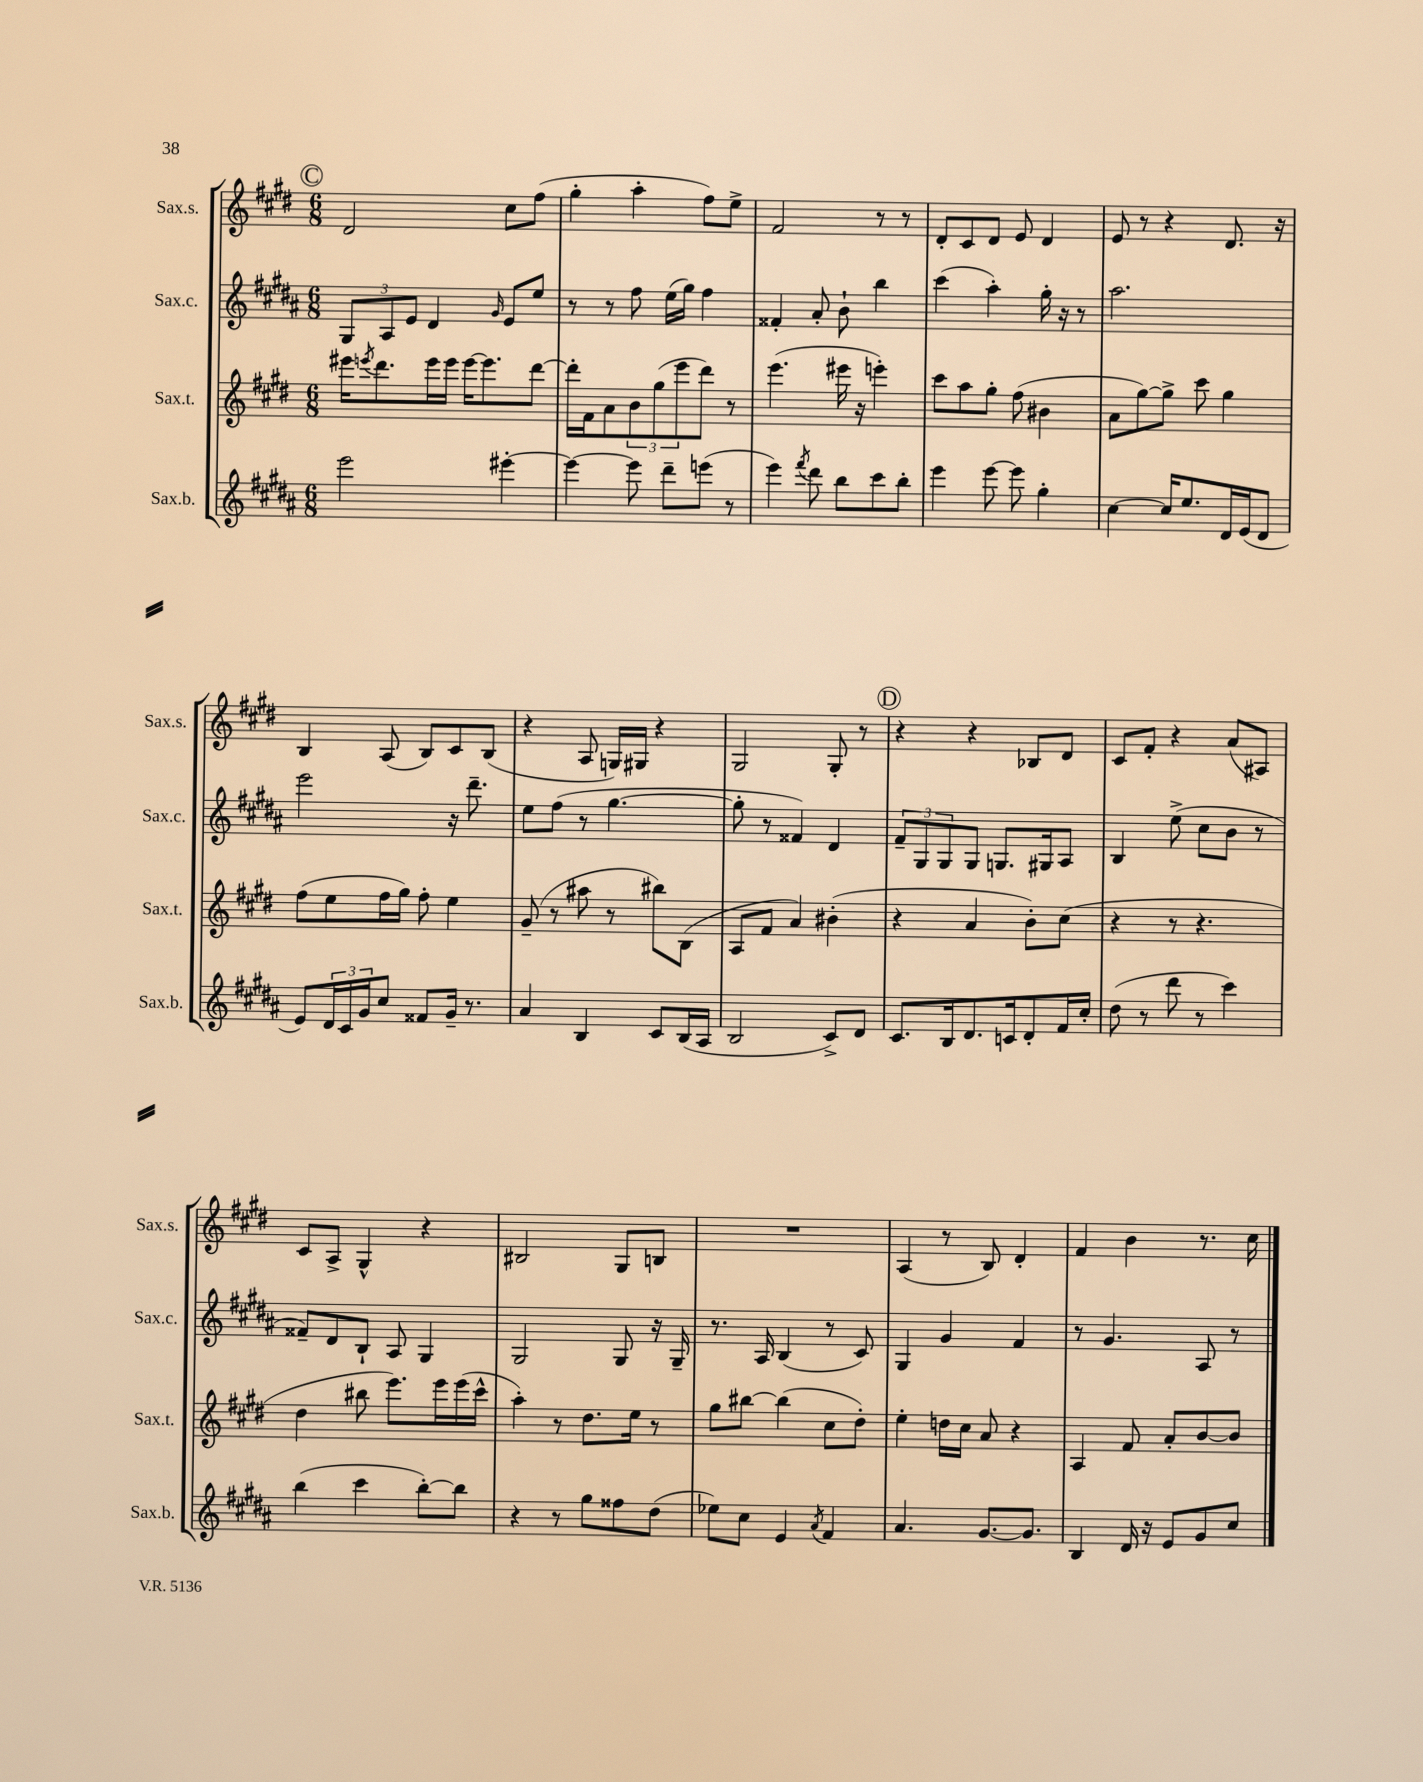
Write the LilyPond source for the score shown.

<<
\new StaffGroup <<
\new Staff = "s0" \with { instrumentName = "Sax.s." shortInstrumentName = "Sax.s." } {
    \clef treble \key e \major \numericTimeSignature \time 6/8
    \mark \markup { \circle "C" } dis'2 cis''8 fis''8( |
    gis''4-. a''4-. fis''8) e''8-> |
    fis'2 r8 r8 |
    dis'8-. cis'8 dis'8 e'8 dis'4 |
    e'8 r8 r4 dis'8. r16 |
    b4 a8( b8) cis'8 b8( |
    r4 a8 g16) gis16 r4 |
    gis2 gis8-. r8 |
    \mark \markup { \circle "D" } r4 r4 bes8 dis'8 |
    cis'8 fis'8-. r4 a'8( ais8) |
    cis'8 a8-> gis4-^ r4 |
    bis2 gis8 b8 |
    R2. |
    a4( r8 b8) dis'4-. |
    fis'4 b'4 r8. cis''16 \bar "|." |
}
\new Staff = "s1" \with { instrumentName = "Sax.c." shortInstrumentName = "Sax.c." } {
    \clef treble \key b \major \numericTimeSignature \time 6/8
    \mark \markup { \circle "C" } \tuplet 3/2 { gis8 ais8 e'8 } dis'4 \grace { gis'16 } e'8 e''8 |
    r8 r8 fis''8 e''16( gis''16) fis''4 |
    fisis'4-. ais'8-. b'8-! b''4 |
    cis'''4( ais''4-.) gis''16-. r16 r8 |
    ais''2. |
    e'''2 r16 dis'''8.-- |
    e''8 fis''8( r8 gis''4.~ |
    gis''8-. r8 fisis'4) dis'4 |
    \mark \markup { \circle "D" } \tuplet 3/2 { fis'8-- gis8 gis8 } gis8 g8. gis16 ais8 |
    b4 e''8->( cis''8 b'8 r8 |
    fisis'8--) dis'8 b8-! ais8 gis4 |
    gis2 gis8 r16 gis16-- |
    r8. ais16 b4( r8 cis'8) |
    gis4 gis'4 fis'4 |
    r8 gis'4. ais8 r8 \bar "|." |
}
\new Staff = "s2" \with { instrumentName = "Sax.t." shortInstrumentName = "Sax.t." } {
    \clef treble \key e \major \numericTimeSignature \time 6/8
    \mark \markup { \circle "C" } eis'''16 \acciaccatura { e'''8 } dis'''8. e'''16 e'''16 e'''16~ e'''8. dis'''8~ |
    dis'''16-. fis'16 a'8 \tuplet 3/2 { b'8 gis''8( e'''8 } dis'''8) r8 |
    e'''4.( eis'''16 r16 e'''4-.) |
    cis'''8 a''8 gis''8-. fis''8( bis'4 |
    a'8 gis''8~) gis''8-> cis'''8 gis''4 |
    fis''8( e''8 fis''16 gis''16) fis''8-. e''4 |
    gis'8--( r8 ais''8 r8 bis''8) b8( |
    a8 fis'8 a'4) bis'4-.( |
    \mark \markup { \circle "D" } r4 a'4 b'8-.) cis''8( |
    r4 r8 r4. |
    dis''4 bis''8 e'''8.) e'''16 e'''16( cis'''16-^ |
    a''4-.) r8 dis''8. e''16 r8 |
    gis''8 bis''8~ bis''4( cis''8 dis''8-.) |
    e''4-. d''16 cis''16 a'8 r4 |
    a4 fis'8 a'8-. b'8~ b'8 \bar "|." |
}
\new Staff = "s3" \with { instrumentName = "Sax.b." shortInstrumentName = "Sax.b." } {
    \clef treble \key b \major \numericTimeSignature \time 6/8
    \mark \markup { \circle "C" } e'''2 eis'''4~-. |
    eis'''4~ eis'''8 dis'''8-- e'''8( r8 |
    e'''4) \acciaccatura { fis'''8 } dis'''8 b''8 cis'''8 b''8-. |
    e'''4 e'''8~ e'''8 gis''4-. |
    cis''4~ cis''16 e''8. dis'16 e'16( dis'8 |
    e'8) \tuplet 3/2 { dis'16 cis'16 gis'16 } cis''8 fisis'8 gis'16-- r8. |
    ais'4 b4 cis'8 b16( ais16 |
    b2 cis'8->) dis'8 |
    \mark \markup { \circle "D" } cis'8. b16 dis'8. c'16 dis'8-. fis'16 cis''16-. |
    dis''8( r8 dis'''8 r8 cis'''4) |
    b''4( cis'''4 b''8~-.) b''8 |
    r4 r8 gis''8 fisis''8 dis''8( |
    ees''8) cis''8 e'4 \acciaccatura { ais'8 } fis'4 |
    ais'4. gis'8.~ gis'8. |
    b4 dis'16 r16 e'8 gis'8 cis''8 \bar "|." |
}
>>
>>
\layout { \context { \Score \remove "Bar_number_engraver" } }
